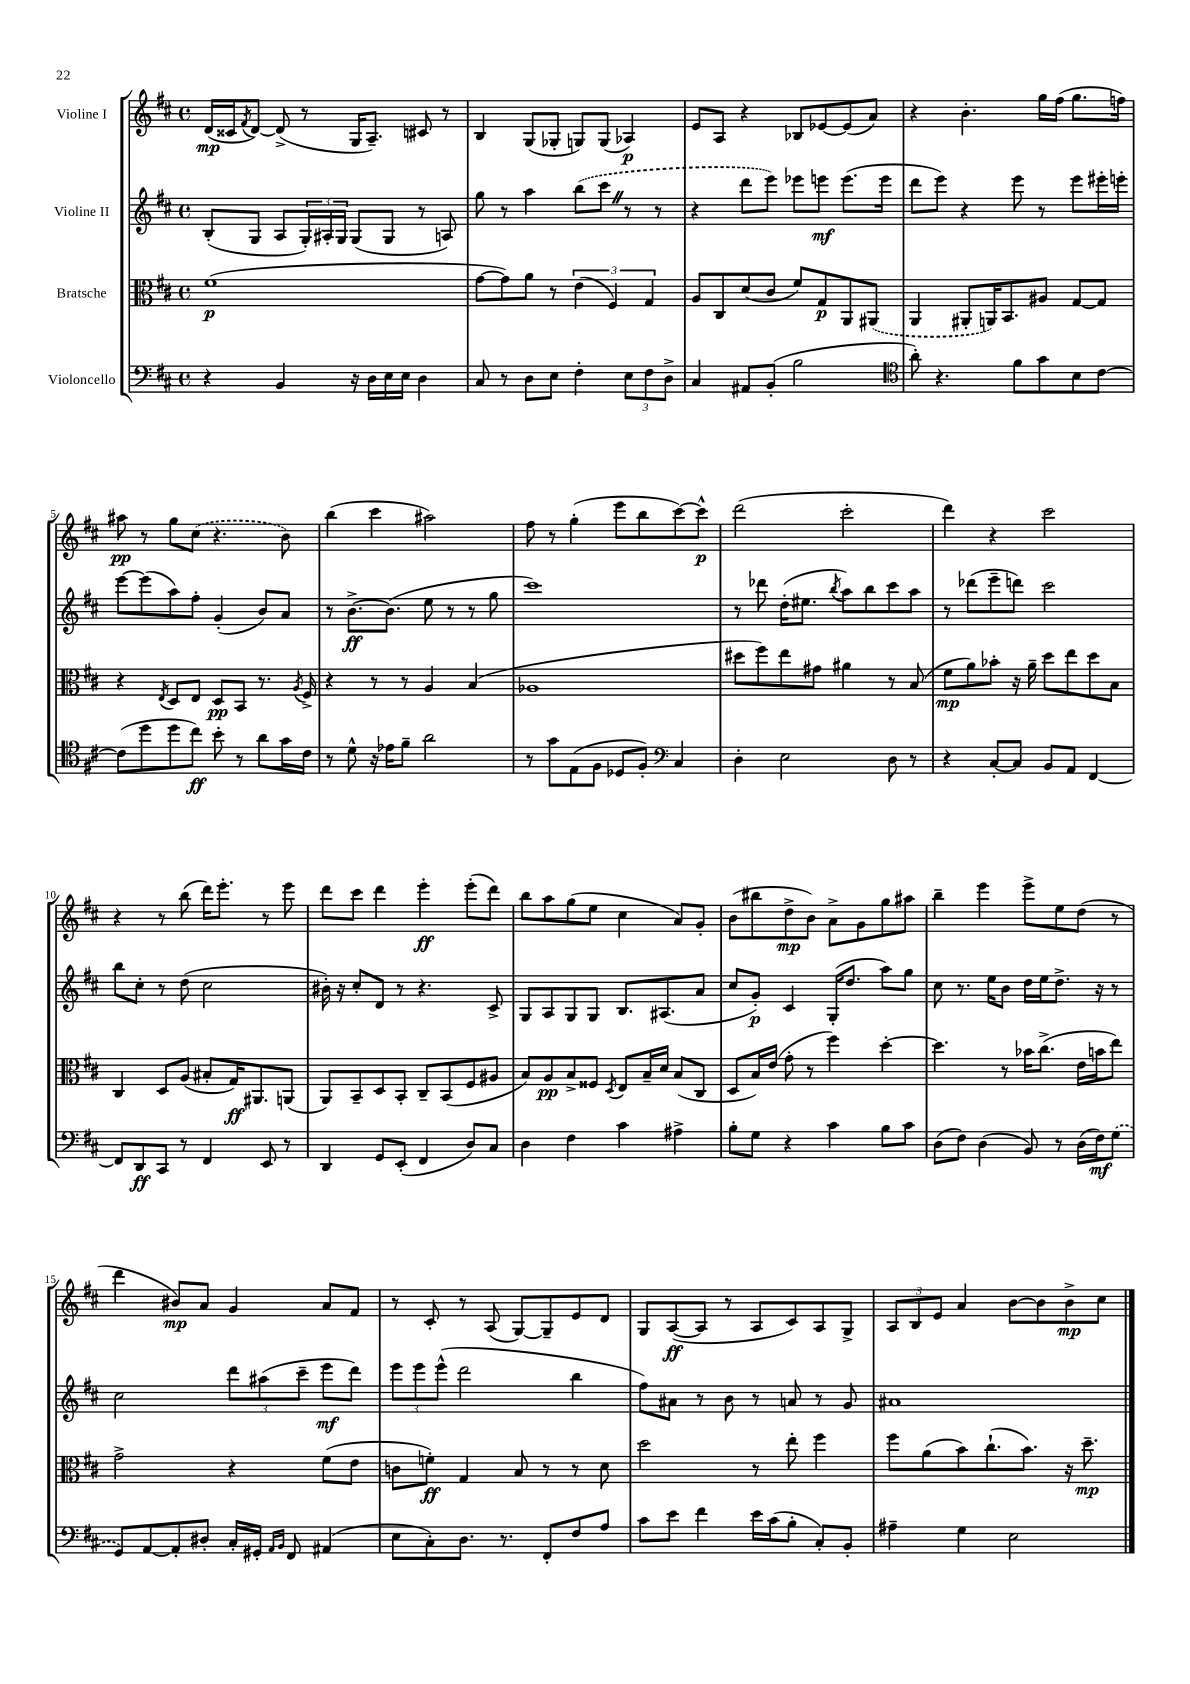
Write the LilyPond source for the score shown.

<<
\new StaffGroup <<
\new Staff = "s0" \with { instrumentName = "Violine I" } {
    \clef treble \key d \major \defaultTimeSignature \time 4/4
    d'16\mp( cisis'16 \acciaccatura { fis'8 } d'8~) d'8->( r8 g16 a8.--) cis'8 r8 |
    b4 g8( ges8-. g8) g8( aes4\p) |
    e'8 a8 r4 bes8 ees'8~ ees'8( a'8) |
    r4 b'4.-. g''16 fis''16( g''8. f''16) |
    ais''8\pp r8 g''8 \once \slurDashed cis''8( r4. b'8) |
    b''4( cis'''4 ais''2) |
    fis''8 r8 g''4-.( e'''8 b''8 cis'''8~) cis'''8-^\p |
    d'''2( cis'''2-. |
    d'''4) r4 cis'''2 |
    r4 r8 b''8( d'''16) e'''8.-. r8 e'''8 |
    d'''8 cis'''8 d'''4 e'''4-.\ff e'''8-.( d'''8) |
    b''8 a''8 g''8( e''8 cis''4 a'8) g'8-. |
    b'8( bis''8 d''8->\mp b'8) a'8-> g'8 g''8 ais''8 |
    b''4-- e'''4 e'''8-> e''8 d''8( r8 |
    d'''4 bis'8\mp) a'8 g'4 a'8 fis'8 |
    r8 cis'8-. r8 a8( g8~) g8-- e'8 d'8 |
    g8 a8~\ff( a8 r8 a8 cis'8) a8 g8-> |
    \tuplet 3/2 { a8 b8 e'8 } a'4 b'8~ b'8 b'8->\mp cis''8 \bar "|." |
}
\new Staff = "s1" \with { instrumentName = "Violine II" } {
    \clef treble \key d \major \defaultTimeSignature \time 4/4
    b8-.( g8 a8 \tuplet 3/2 { g16-.) ais16-. g16 } g8( g8 r8 a8) |
    g''8 r8 a''4 \once \slurDashed b''8( cis'''8 \once \override BreathingSign.text = \markup { \musicglyph "scripts.caesura.straight" } \breathe r8 r8 |
    r4 d'''8 e'''8) ees'''8 e'''8\mf e'''8.( e'''16 |
    d'''8 e'''8) r4 e'''8 r8 e'''8 eis'''16-. e'''16-. |
    e'''8~ e'''8( a''8) fis''8-. g'4-.( b'8) a'8 |
    r8 b'8.~->\ff b'8.( e''8 r8 r8 g''8 |
    cis'''1) |
    r8 des'''8 d''16-.( eis''8. \acciaccatura { b''8 } a''8) b''8 cis'''8 a''8 |
    r8 des'''8( e'''8-- d'''8) cis'''2 |
    b''8 cis''8-. r8 d''8( cis''2 |
    bis'16-.) r16 cis''8-. d'8 r8 r4. cis'8-> |
    g8 a8 g8 g8 b8. ais8.( a'8 |
    cis''8 g'8-.\p) cis'4 g16-.( d''8. a''8) g''8 |
    cis''8 r8. e''16 b'8 d''16 e''16 d''8.-> r16 r8 |
    cis''2 \tuplet 3/2 { d'''8 ais''8( cis'''8-- } e'''8\mf d'''8) |
    \tuplet 3/2 { e'''8 e'''8 e'''8-^( } d'''2 b''4 |
    fis''8) ais'8 r8 b'8 r8 a'8 r8 g'8 |
    ais'1 \bar "|." |
}
\new Staff = "s2" \with { instrumentName = "Bratsche" } {
    \clef alto \key d \major \defaultTimeSignature \time 4/4
    fis'1\p( |
    g'8~ g'8) a'8 r8 \tuplet 3/2 { e'4( fis4) g4 } |
    a8 cis8 d'8( cis'8 fis'8) g8\p a,8 \once \slurDashed ais,8( |
    a,4 ais,8-. a,16) b,8. ais8 g8~ g8 |
    r4 \acciaccatura { e8 } d8 e8 d8\pp b,8 r8. \acciaccatura { a8 } fis16-> |
    r4 r8 r8 a4 b4( |
    aes1 |
    dis''8 fis''8) e''8 gis'8 ais'4 r8 b8( |
    fis'8\mp a'8) bes'8-. r16 a'16-- d''8 e''8 d''8 b8 |
    cis4 d8 a8( bis8-. g16\ff) ais,8. a,8( |
    a,8) b,8-- d8 b,8-. cis8-- b,8( fis8 ais8 |
    b8) a8\pp b8-> fisis8 \acciaccatura { d8 } e8 b16-- d'16 b8( cis8 |
    d8 b16) e'16( g'8-. r8 fis''4) d''4~-. |
    d''4. r8 bes'16 cis''8.->( e'16 b'16 e''8) |
    g'2-> r4 fis'8( e'8 |
    c'8 f'8-.\ff) g4 b8 r8 r8 d'8 |
    d''2 r8 e''8-. fis''4 |
    fis''8 a'8( b'8) cis''8.-!( b'8.) r16 d''8.--\mp \bar "|." |
}
\new Staff = "s3" \with { instrumentName = "Violoncello" } {
    \clef bass \key d \major \defaultTimeSignature \time 4/4
    r4 b,4 r16 d16 e16 e16 d4 |
    cis8 r8 d8 e8 fis4-. \tuplet 3/2 { e8 fis8 d8-> } |
    cis4 ais,8 b,8-.( b2 |
    \clef tenor a'8-.) r4. fis'8 g'8 b8 cis'8~ |
    cis'8( d''8 d''8 cis''8\ff) b'8-. r8 a'8 g'16 cis'16 |
    r8 d'8-^ r16 ees'16 fis'8-- a'2 |
    r8 g'8 e8( fis8 des8 fis8-.) \clef bass cis4 |
    d4-. e2 d8 r8 |
    r4 cis8~-. cis8 b,8 a,8 fis,4~ |
    fis,8 d,8\ff cis,8 r8 fis,4 e,8 r8 |
    d,4 g,8 e,8-.( fis,4 d8) cis8 |
    d4 fis4 cis'4 ais4-> |
    b8-. g8 r4 cis'4 b8 cis'8 |
    d8( fis8) d4( b,8) r8 d16( fis16\mf) \once \slurDashed g8( |
    g,8) a,8~ a,8-. dis8-. cis16-. gis,16-. \grace { a,16 b,16 } fis,8 ais,4( |
    e8 cis8-.) d8. r8. fis,8-. fis8 a8 |
    cis'8 e'8 fis'4 e'16 cis'16( b8-. cis8-.) b,8-. |
    ais4-- g4 e2 \bar "|." |
}
>>
>>
